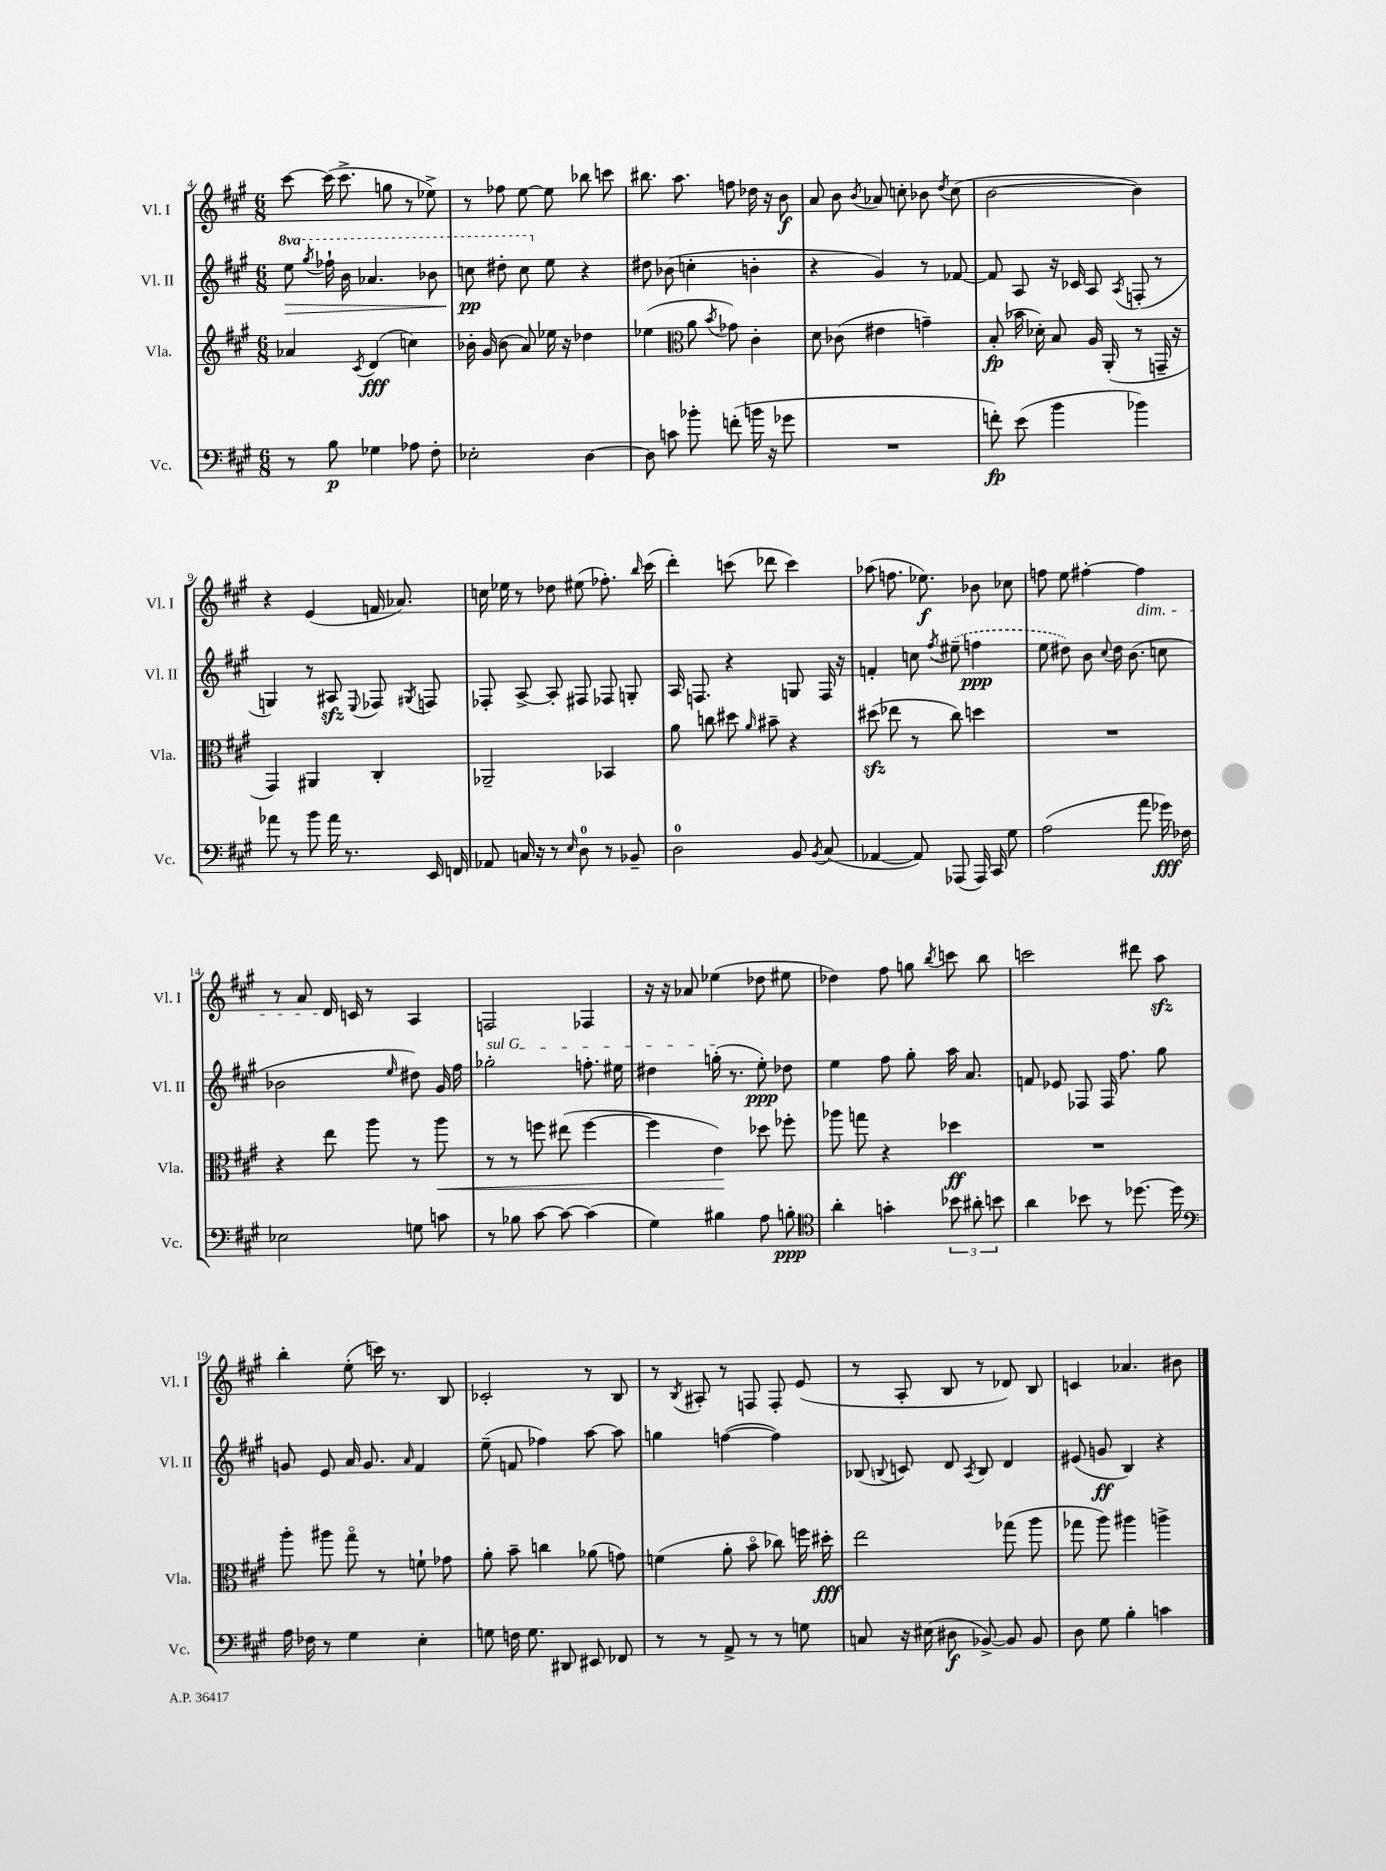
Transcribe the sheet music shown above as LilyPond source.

<<
\new StaffGroup <<
\new Staff = "s0" \with { instrumentName = "Vl. I" shortInstrumentName = "Vl. I" } {
    \clef treble \key a \major \numericTimeSignature \time 6/8
    \autoBeamOff cis'''8~ cis'''16( cis'''8.-> g''8 r8 ees''8->) |
    r8 fes''8 e''8~ e''8 bes''8 c'''8 |
    bis''8. a''8. f''8 des''16 r16 b'8\f |
    a'8 b'8 \acciaccatura { b'8 } aes'8 c''8-. bes'8 \acciaccatura { d''8 } c''8( |
    b'2~ b'4) |
    r4 e'4( f'16 aes'8.) |
    c''16 ees''16 r8 des''8 eis''8( fes''8.-.) \grace { b''16 } cis'''16( |
    d'''4-.) c'''8( des'''8 c'''4) |
    aes''8( f''8. ees''8.\f) bes'8 ces''8 |
    f''8 e''8 fis''4~-. fis''4\dim |
    r8 a'8 d'16\! c'16 r8 a4 |
    f2 fes4 |
    r16 r16 aes'8 ees''4( des''8 eis''8 |
    des''4) fis''8 g''8 \acciaccatura { b''8 } c'''8 b''8 |
    c'''2 dis'''8 a''8\sfz |
    b''4-. e''8-.( c'''16) r8. b8 |
    ces'2-. r8 b8 |
    r8 \acciaccatura { b8 } ais8-. r8 f8 f8-. e'8( |
    r8 a8-. b8 r8 des'8) b8 |
    c'4 aes'4. bis'8 \bar "|." |
}
\new Staff = "s1" \with { instrumentName = "Vl. II" shortInstrumentName = "Vl. II" } {
    \clef treble \key a \major \numericTimeSignature \time 6/8 \set Staff.ottavationMarkups = #ottavation-simple-ordinals
    \autoBeamOff \ottava #1 e'''8\> \acciaccatura { gis'''8 } fes'''16-! b''16 aes''4. bes''8 |
    c'''8\pp\! dis'''8-. c'''8 \ottava #0 e''8 r4 |
    dis''8 bes'8( c''4-. b'4-. |
    r4 gis'4) r8 fes'8~ |
    fes'8 a8 r16 ces'16 a8 \acciaccatura { a8 } f8-.( r8 |
    g4) r8 ais8\sfz \appoggiatura { e8 } fes8 \acciaccatura { gis8 } f8 |
    fes8-. a8~-> a8-. fis8 fes8 g8-. |
    a16 f8. r4 g8 f16 r16 |
    f'4-. c''8 \acciaccatura { fis''8 } \once \slurDashed eis''8--( f''4\ppp |
    e''8 dis''8) b'8 \appoggiatura { cis''8 } dis''16 b'8.( c''8 |
    bes'2 \grace { e''16 } dis''8) gis'16 fis''16 |
    \once \override TextSpanner.bound-details.left.text = \markup { \italic "sul G" } ges''2-.\startTextSpan f''8.-. eis''16 |
    dis''4 g''16-.\stopTextSpan( r8. e''8-.\ppp) des''8 |
    e''4 fis''8 gis''8-. a''16 a'8. |
    f'8 ees'8 fes8 fes16 fis''8. gis''8 |
    g'8 e'8 a'16 g'8. \grace { a'16 } fis'4 |
    e''8--( f'8 fes''4) a''8~ a''8 |
    g''4 f''4~( f''4) |
    bes8( \appoggiatura { b8 } c'8) d'8 \acciaccatura { a8 } b8 d'4 |
    eis'8( g'8\ff b4) r4 \bar "|." |
}
\new Staff = "s2" \with { instrumentName = "Vla." shortInstrumentName = "Vla." } {
    \clef treble \key a \major \numericTimeSignature \time 6/8
    \autoBeamOff aes'4 \acciaccatura { cis'8 } d'4\fff( c''4) |
    bes'16-. gis'16( bes'8 a'8) ees''16 r16 des''4 |
    ees''4( \clef alto a'8 \acciaccatura { b'8 } ges'8) cis'4-. |
    d'8 ces'8( eis'4 g'4--) |
    b8-.\fp( bes'16 des'16-.) b8 a16 a,16-.( r8 g,16-- r16 |
    gis,4) ais,4 cis4-. |
    aes,2-- bes,4 |
    a'8 c''8 dis''8 \grace { a'16 } bis'8-- r4 |
    dis''8\sfz( ees''8 r8 cis''8) d''4 |
    R2. |
    r4 e''8 a''8 r8 a''8\< |
    r8 r8 f''8 eis''8( f''4~ |
    f''4 e'4\!) des''8 fes''8-. |
    aes''8 g''8 r4 des''4\ff |
    R2. |
    a''8-. ais''8 gis''8\flageolet r8 f'8-! ges'8 |
    a'8-. b'8-- c''4 aes'8( g'8) |
    f'4( a'8-. b'8\flageolet ces''8) f''16 dis''16-.\fff |
    e''2 ges''8( a''8 |
    ges''8 a''8) ais''4 a''4-> \bar "|." |
}
\new Staff = "s3" \with { instrumentName = "Vc." shortInstrumentName = "Vc." } {
    \clef bass \key a \major \numericTimeSignature \time 6/8
    \autoBeamOff r8 b8\p ges4 aes8 fis8-. |
    ees2-. d4~ |
    d8 c'8 bes'8-. f'8-.( b'16 r16 ges'8 |
    R2. |
    f'8-.\fp) e'8( b'4 bes'4) |
    aes'8 r8 b'8 aes'16 r8. e,16 f,16 |
    aes,8 c16 r16 r8 \grace { e16 } d8-0 r8 bes,8-- |
    d2-0 b,8 \acciaccatura { b,8 } cis8( |
    aes,4~ aes,8) aes,,8( aes,,16) cis,16 gis8 |
    a2( a'8 ges'16\fff) fes16 |
    ees2 g8 c'8 |
    r8 bes8 cis'8~ cis'8~ cis'4( |
    gis4) bis4 a8 b8-.\ppp |
    \clef tenor a'4-. g'4-. \tuplet 3/2 { bes'8 ais'8-. b'8 } |
    a'4 bes'8 r8 des''8.~ des''16 |
    \clef bass a16 fes16 r8 gis4 e4-. |
    g8 f16 g8. dis,8 eis,8 fes,8 |
    r8 r8 a,8-> r8 r8 g8 |
    c8 r16 eis16( dis8\f bes,8~->) bes,8 bes,8 |
    d8 gis8 b4-. c'4 \bar "|." |
}
>>
>>
\layout { \context { \Score currentBarNumber = #4 } }
